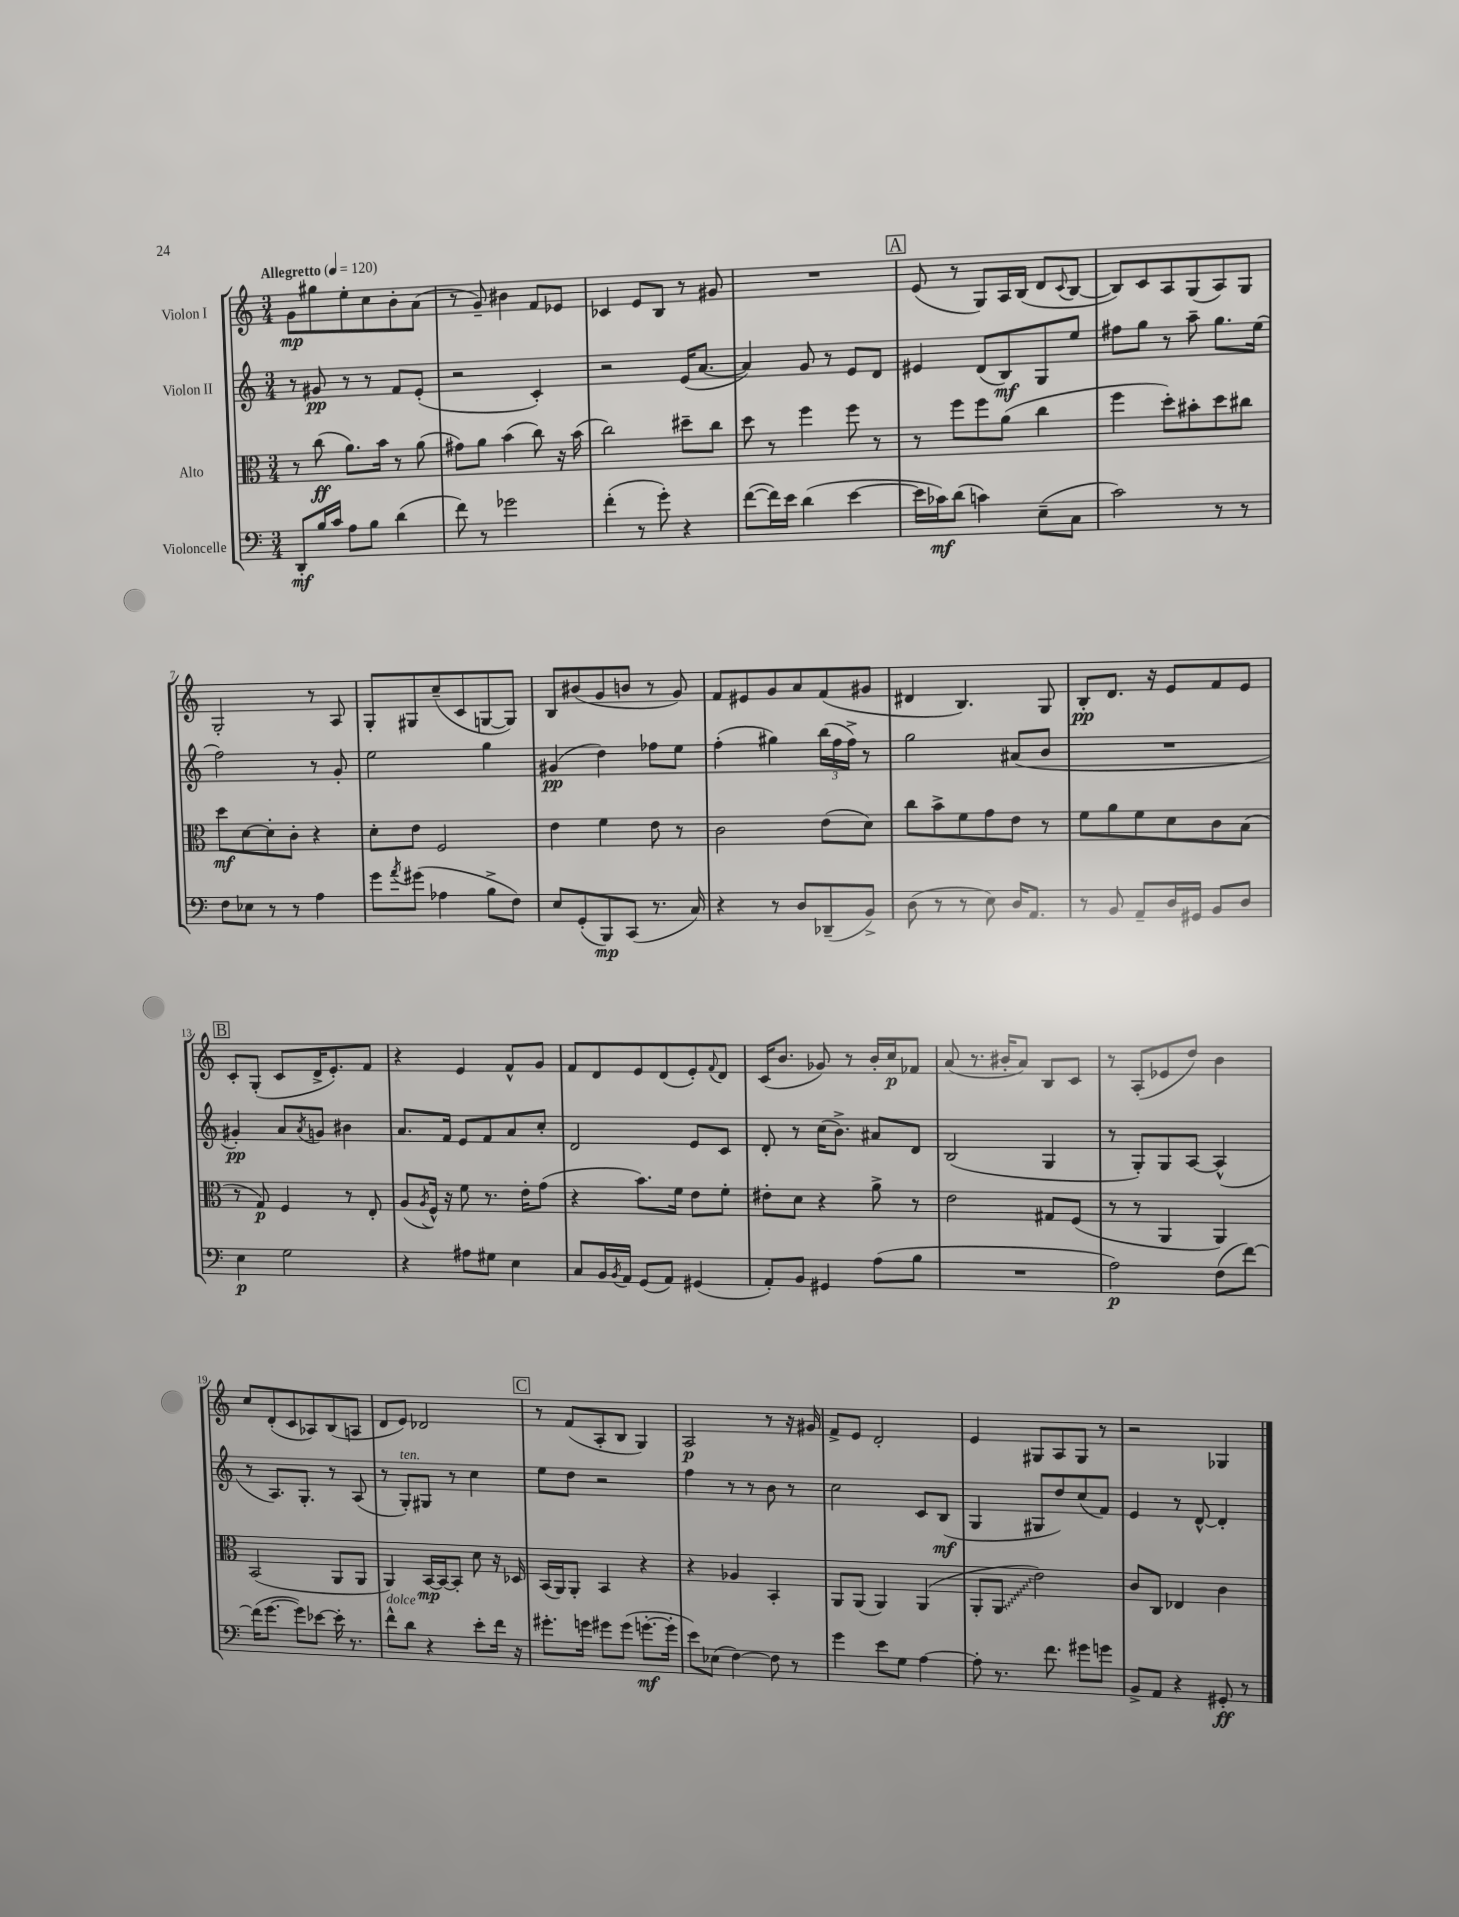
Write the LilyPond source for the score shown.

<<
\new StaffGroup <<
\new Staff = "s0" \with { instrumentName = "Violon I" } {
    \clef treble \key c \major \numericTimeSignature \time 3/4 \tempo "Allegretto" 4 = 120
    g'8\mp gis''8 e''8-. c''8 b'8-. a'8( |
    r8 g'8--) bis'4 f'8 ees'8 |
    ces'4 e'8 b8 r8 gis'8 |
    R2. |
    \mark \markup { \box "A" } e'8( r8 g8) a16 b16( d'8 \appoggiatura { c'8 } b8~ |
    b8) c'8 a8 g8( a8) g8 |
    g2-. r8 a8 |
    g8-. gis8 c''8--( c'8 g8~ g8) |
    b8 bis'8( g'8 b'8 r8 g'8) |
    f'8 eis'8 g'8 a'8 f'8( gis'8 |
    dis'4 b4.) g8 |
    b8-.\pp d'8. r16 e'8 f'8 e'8 |
    \mark \markup { \box "B" } c'8-. g8-.( c'8 d'16-> e'8.-.) f'8 |
    r4 e'4 f'8-^ g'8 |
    f'8 d'8 e'8 d'8( e'8-.) \appoggiatura { f'8 } d'8 |
    c'16( b'8. ges'8) r8 b'16-. c''16\p fes'8 |
    a'8( r8. bis'16-. a'8) b8 c'8 |
    r8 a8-.( ees'8 d''8) b'4 |
    c''8 d'8-.( c'8 aes8) b8( a8 |
    d'8 e'8) des'2 |
    \mark \markup { \box "C" } r8 f'8( a8-. b8 g4) |
    a2\p r8 r16 gis'16 |
    f'8-> e'8 d'2-. |
    e'4 gis8 a8 gis8 r8 |
    r2 ges4 \bar "|." |
}
\new Staff = "s1" \with { instrumentName = "Violon II" } {
    \clef treble \key c \major \numericTimeSignature \time 3/4
    r8 gis'8\pp r8 r8 f'8 e'8-.( |
    r2 c'4-.) |
    r2 e'16( a'8.~ |
    a'4) g'8 r8 e'8 d'8 |
    \mark \markup { \box "A" } eis'4 d'8( b8\mf) g8 e''8 |
    fis''8 g''8 r8 a''8-- g''8. e''16( |
    f''2) r8 g'8-. |
    e''2 g''4 |
    gis'4\pp( d''4) fes''8 e''8 |
    f''4-.( gis''4) \tuplet 3/2 { b''16( f''16 f''16->) } r8 |
    g''2 ais'8( b'8 |
    R2. |
    \mark \markup { \box "B" } gis'4-.\pp) a'8 \acciaccatura { a'8 } g'8 bis'4 |
    a'8. f'16 e'8 f'8 a'8 c''8-. |
    d'2 e'8 c'8 |
    d'8-. r8 c''16( b'8.->) ais'8 d'8 |
    b2( g4 |
    r8 g8-.) g8 a8~ a4-^( |
    r8 a8.) g8.-. r8 a8( |
    r8 g8-.^\markup { \italic "ten." }) gis8 r8 c''4 |
    \mark \markup { \box "C" } e''8 d''8 r2 |
    f''4 r8 r8 b'8 r8 |
    c''2 c'8 b8\mf( |
    g4 gis8 d''8) c''8( f'8) |
    e'4 r8 d'8~-^ d'4-. \bar "|." |
}
\new Staff = "s2" \with { instrumentName = "Alto" } {
    \clef alto \key c \major \numericTimeSignature \time 3/4
    r8 c''8\ff( a'8.) b'16 r8 a'8( |
    gis'8) a'8 b'4( c''8) r16 b'16( |
    c''2) dis''8-- c''8 |
    d''8 r8 f''4 f''8 r8 |
    \mark \markup { \box "A" } r8 f''8 f''8 a'8( c''4 |
    f''4 d''8-.) bis'8-. d''8 cis''8 |
    d''8\mf d'8~ d'8-. c'8-. r4 |
    d'8-. e'8 f2 |
    e'4 f'4 e'8 r8 |
    c'2 e'8( d'8) |
    c''8 b'8-> f'8 g'8 e'8 r8 |
    f'8 a'8 f'8 d'8 c'8 b8( |
    \mark \markup { \box "B" } r8 g8\p) f4 r8 e8-. |
    a8( \acciaccatura { a8 } f16-^) r16 f'8 r8. e'16-. g'8( |
    r4 b'8.) f'16 e'8 f'8-. |
    eis'8-. d'8 r4 a'8-> r8 |
    e'2 gis8 f8( |
    r8 r8 a,4 a,4) |
    b,2( a,8 a,8 |
    a,4) b,16~\mp b,16~ b,8-. d'8 r16 des16 |
    \mark \markup { \box "C" } b,16( a,16) a,8-. b,4 r4 |
    r4 aes4 b,4-. |
    a,8 a,8( a,4) a,4( |
    a,8-. \once \override Glissando.style = #'zigzag a,8\glissando e'2) |
    c'8 c8 ees4 c'4 \bar "|." |
}
\new Staff = "s3" \with { instrumentName = "Violoncelle" } {
    \clef bass \key c \major \numericTimeSignature \time 3/4
    d,8-.\mf b16 c'16 a8 b8 d'4( |
    f'8) r8 ges'2 |
    f'4-.( r8 g'8-.) r4 |
    f'8~( f'16) e'16 d'4( e'4~ |
    \mark \markup { \box "A" } e'16 ces'16\mf) d'8( c'4) e8--( c8 |
    c'2) r8 r8 |
    f8 ees8 r8 r8 a4 |
    g'8 \acciaccatura { a'8 } gis'8( aes4 b8-> f8) |
    e8 g,8-.( b,,8\mp) c,8( r8. c16) |
    r4 r8 d8 des,8--( b,8->) |
    d8( r8 r8 e8) d16 a,8. |
    r8 b,8 a,8-- d16 gis,16 b,8 d8 |
    \mark \markup { \box "B" } e4\p g2 |
    r4 ais8 gis8 e4 |
    c8 b,16 \acciaccatura { b,8 } a,16 g,8( a,8) gis,4( |
    a,8-.) b,8 gis,4 a8( b8 |
    R2. |
    a2\p) f8( f'8~) |
    f'16( g'8.~ g'8) ees'8~ ees'16-. r8. |
    f'8-^^\markup { \italic "dolce" } d'8 r4 e'8-. f'16 r16 |
    \mark \markup { \box "C" } gis'8.-. g'16 gis'8 gis'8( g'8.~-.\mf g'16-. |
    e'8) ees8( f4~) f8 r8 |
    g'4 e'8 g8 a4~ |
    a8-. r8. f'8. gis'8 g'8 |
    b,8-> a,8 r4 gis,8-.\ff r8 \bar "|." |
}
>>
>>
